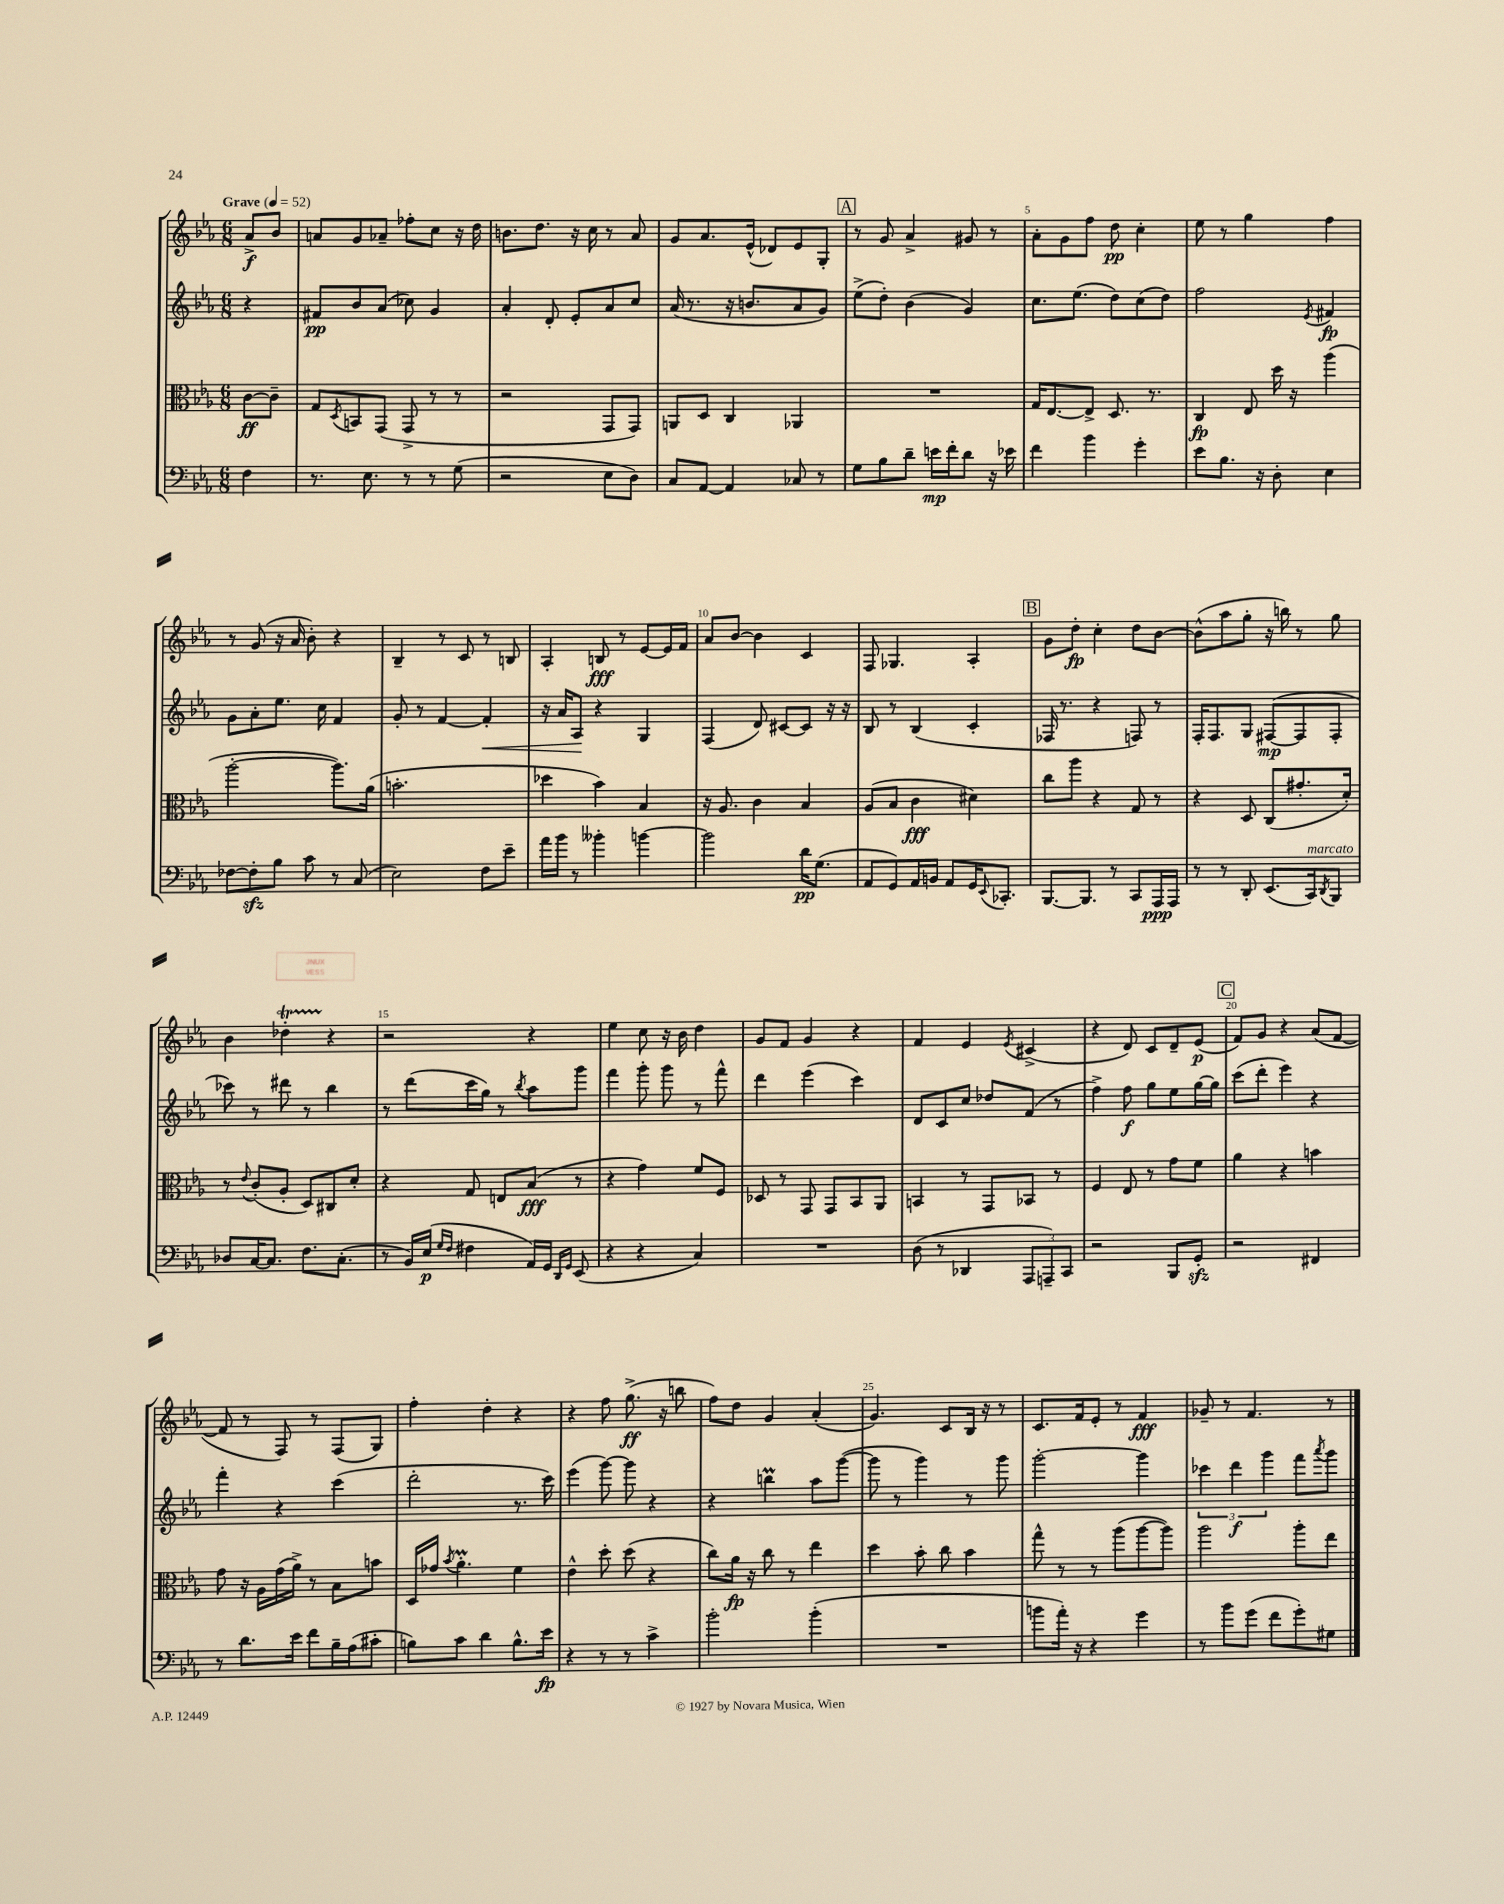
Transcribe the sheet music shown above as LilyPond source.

<<
\new StaffGroup <<
\new Staff = "s0" {
    \clef treble \key ees \major \numericTimeSignature \time 6/8 \partial 4 \tempo "Grave" 4 = 52
    aes'8->\f bes'8 |
    a'8 g'8 aes'8-- fes''8-. c''8 r16 d''16 |
    b'8. d''8. r16 c''16 r8 aes'8 |
    g'8 aes'8. ees'16-^( des'8) ees'8 g8-. |
    \mark \markup { \box "A" } r8 g'8 aes'4-> gis'8 r8 |
    aes'8-. g'8 f''8 d''8\pp c''4-. |
    ees''8 r8 g''4 f''4 |
    r8 g'8( r16 aes'16 bes'8-.) r4 |
    bes4-- r8 c'8 r8 b8 |
    aes4-. b8\fff r8 ees'8~ ees'16 f'16 |
    aes'8 bes'8~ bes'4 c'4 |
    f8 ges4. aes4-. |
    \mark \markup { \box "B" } g'8 d''8-.\fp c''4-. d''8 bes'8~ |
    bes'8-^( aes''8 g''8-. r16 b''16) r8 g''8 |
    bes'4 des''4-.\startTrillSpan r4\stopTrillSpan |
    r2 r4 |
    ees''4 c''8 r16 bes'16 d''4 |
    g'8 f'8 g'4 r4 |
    f'4 ees'4 \acciaccatura { ees'8 } cis'4->( |
    r4 d'8) c'8 d'8-- ees'8\p( |
    \mark \markup { \box "C" } f'8) g'8 r4 aes'8( f'8~ |
    f'8 r8 f8) r8 f8( g8) |
    f''4-. d''4-. r4 |
    r4 f''8 g''8.->\ff( r16 b''8 |
    f''8) d''8 g'4 aes'4-.( |
    g'4.) c'8 bes16 r16 r8 |
    c'8. f'16 ees'8-. r8 f'4\fff |
    ges'8-- r8 f'4. r8 \bar "|." |
}
\new Staff = "s1" {
    \clef treble \key ees \major \numericTimeSignature \time 6/8 \partial 4
    r4 |
    fis'8\pp bes'8 aes'8( ces''8) g'4 |
    aes'4-. d'8-. ees'8-. aes'8 c''8 |
    aes'16( r8. r16 b'8. aes'8 g'8) |
    \mark \markup { \box "A" } ees''8->( d''8-.) bes'4( g'4) |
    c''8. ees''8.( d''8) c''8( d''8) |
    f''2 \acciaccatura { ees'8 } fis'4\fp |
    g'8 aes'8-. ees''8. c''16 f'4 |
    g'8-. r8 f'4~ f'4-.\< |
    r16 aes'16 aes8\! r4 g4 |
    f4( d'8) cis'8~ cis'8 r16 r16 |
    bes8 r8 bes4( c'4-. |
    \mark \markup { \box "B" } fes16 r8. r4 f8) r8 |
    f16-. f8. g8 fis8~\mp( fis8 fis8-. |
    ces'''8) r8 dis'''8 r8 bes''4 |
    r8 d'''8( c'''16 g''16) r8 \acciaccatura { bes''8 } aes''8 g'''8 |
    f'''4 g'''8-. g'''8 r8 f'''8-^ |
    d'''4 ees'''4( c'''4) |
    d'8 c'8 c''8 des''8 f'8( r8 |
    f''4->) f''8\f g''8 ees''8 g''16~ g''16 |
    \mark \markup { \box "C" } c'''8( d'''8-. ees'''4) r4 |
    f'''4-. r4 c'''4( |
    d'''2-. r8. c'''16) |
    ees'''4( g'''8~) g'''8 r4 |
    r4 b''4\prall aes''8 g'''8~( |
    g'''8 r8 g'''4) r8 g'''8 |
    g'''2~-. g'''4 |
    \tuplet 3/2 { ces'''4 d'''4\f g'''4 } f'''8 \acciaccatura { aes'''8 } g'''8 \bar "|." |
}
\new Staff = "s2" {
    \clef alto \key ees \major \numericTimeSignature \time 6/8 \partial 4
    c'8~\ff c'8-- |
    g8 \acciaccatura { d8 } b,8 g,8( g,8-> r8 r8 |
    r2 g,8 g,8) |
    a,8 d8 c4 aes,4 |
    \mark \markup { \box "A" } R2. |
    g16 ees8.~ ees8-> d8. r8. |
    c4\fp ees8 d''16 r16 aes''4( |
    aes''2~-. aes''8.) aes'16( |
    b'2.-. |
    des''4 bes'4) bes4 |
    r16 aes8. c'4 bes4 |
    aes8( bes8 c'4\fff dis'4) |
    \mark \markup { \box "B" } c''8 aes''8 r4 g8 r8 |
    r4 d8 c8( gis'8.-. d'16-.) |
    r8 \appoggiatura { ees'8 } c'8-.( aes8-. d8) cis8 d'8-. |
    r4 g8 e8 bes8\fff( r8 |
    r4 g'4) f'8 f8 |
    des8 r8 g,8 g,8 bes,8 aes,8 |
    b,4 r8 g,8 bes,8 r8 |
    f4 ees8 r8 g'8 f'8 |
    \mark \markup { \box "C" } aes'4 r4 b'4 |
    g'8 r16 aes16 g'16( aes'16->) r8 bes8 b'8 |
    d16 ges'16 \acciaccatura { bes'8 } aes'4.-.\prall f'4 |
    ees'4-^ d''8-. d''8( r4 |
    c''8) aes'16\fp r16 c''8 r8 ees''4 |
    d''4 bes'8-. c''8 bes'4 |
    g''8-^ r8 r8 aes''8( aes''8~ aes''8) |
    aes''2 aes''8-. ees''8 \bar "|." |
}
\new Staff = "s3" {
    \clef bass \key ees \major \numericTimeSignature \time 6/8 \partial 4
    f4 |
    r8. ees8. r8 r8 g8( |
    r2 ees8 d8) |
    c8 aes,8~ aes,4 ces8 r8 |
    \mark \markup { \box "A" } g8 bes8 d'8-- e'16\mp f'16-. d'8 r16 ees'16 |
    f'4 bes'4 g'4-. |
    ees'8 bes8. r16 d8-. ees4 |
    fes8~ fes8-.\sfz bes8 c'8 r8 c8( |
    ees2) f8 ees'8-- |
    aes'16 bes'16 r8 beses'4-. b'4~ |
    b'2 d'16\pp g8.( |
    aes,8 g,8) aes,16 b,16 aes,8 g,16 \appoggiatura { ees,8 } ces,8.-. |
    \mark \markup { \box "B" } bes,,8.~ bes,,8. r8 c,8 aes,,16\ppp aes,,16 |
    r8 r8 d,8-. ees,8.( c,16^\markup { \italic "marcato" }) \acciaccatura { d,8 } bes,,8 |
    des8 c16~ c8. f8. c8.-.( |
    r8 bes,16) ees16\p( \grace { g16 f16 } fis4 aes,16) g,16 \grace { d,16 g,16 } ees,8( |
    r4 r4 c4) |
    R2. |
    d8( r8 des,4 \tuplet 3/2 { aes,,8 a,,8--) c,8 } |
    r2 bes,,8 g,8-.\sfz |
    \mark \markup { \box "C" } r2 fis,4 |
    r8 d'8. ees'16 f'8 bes16-- aes16( cis'8-. |
    b8) c'8 d'4 b8.-^ ees'16\fp |
    r4 r8 r8 c'4-> |
    bes'2-. bes'4-.( |
    R2. |
    b'8 aes'16-.) r16 r4 g'4 |
    r8 bes'8 g'8( f'8 g'8-.) gis8 \bar "|." |
}
>>
>>
\layout { \context { \Score \override BarNumber.break-visibility = ##(#f #t #t) barNumberVisibility = #(every-nth-bar-number-visible 5) } }
